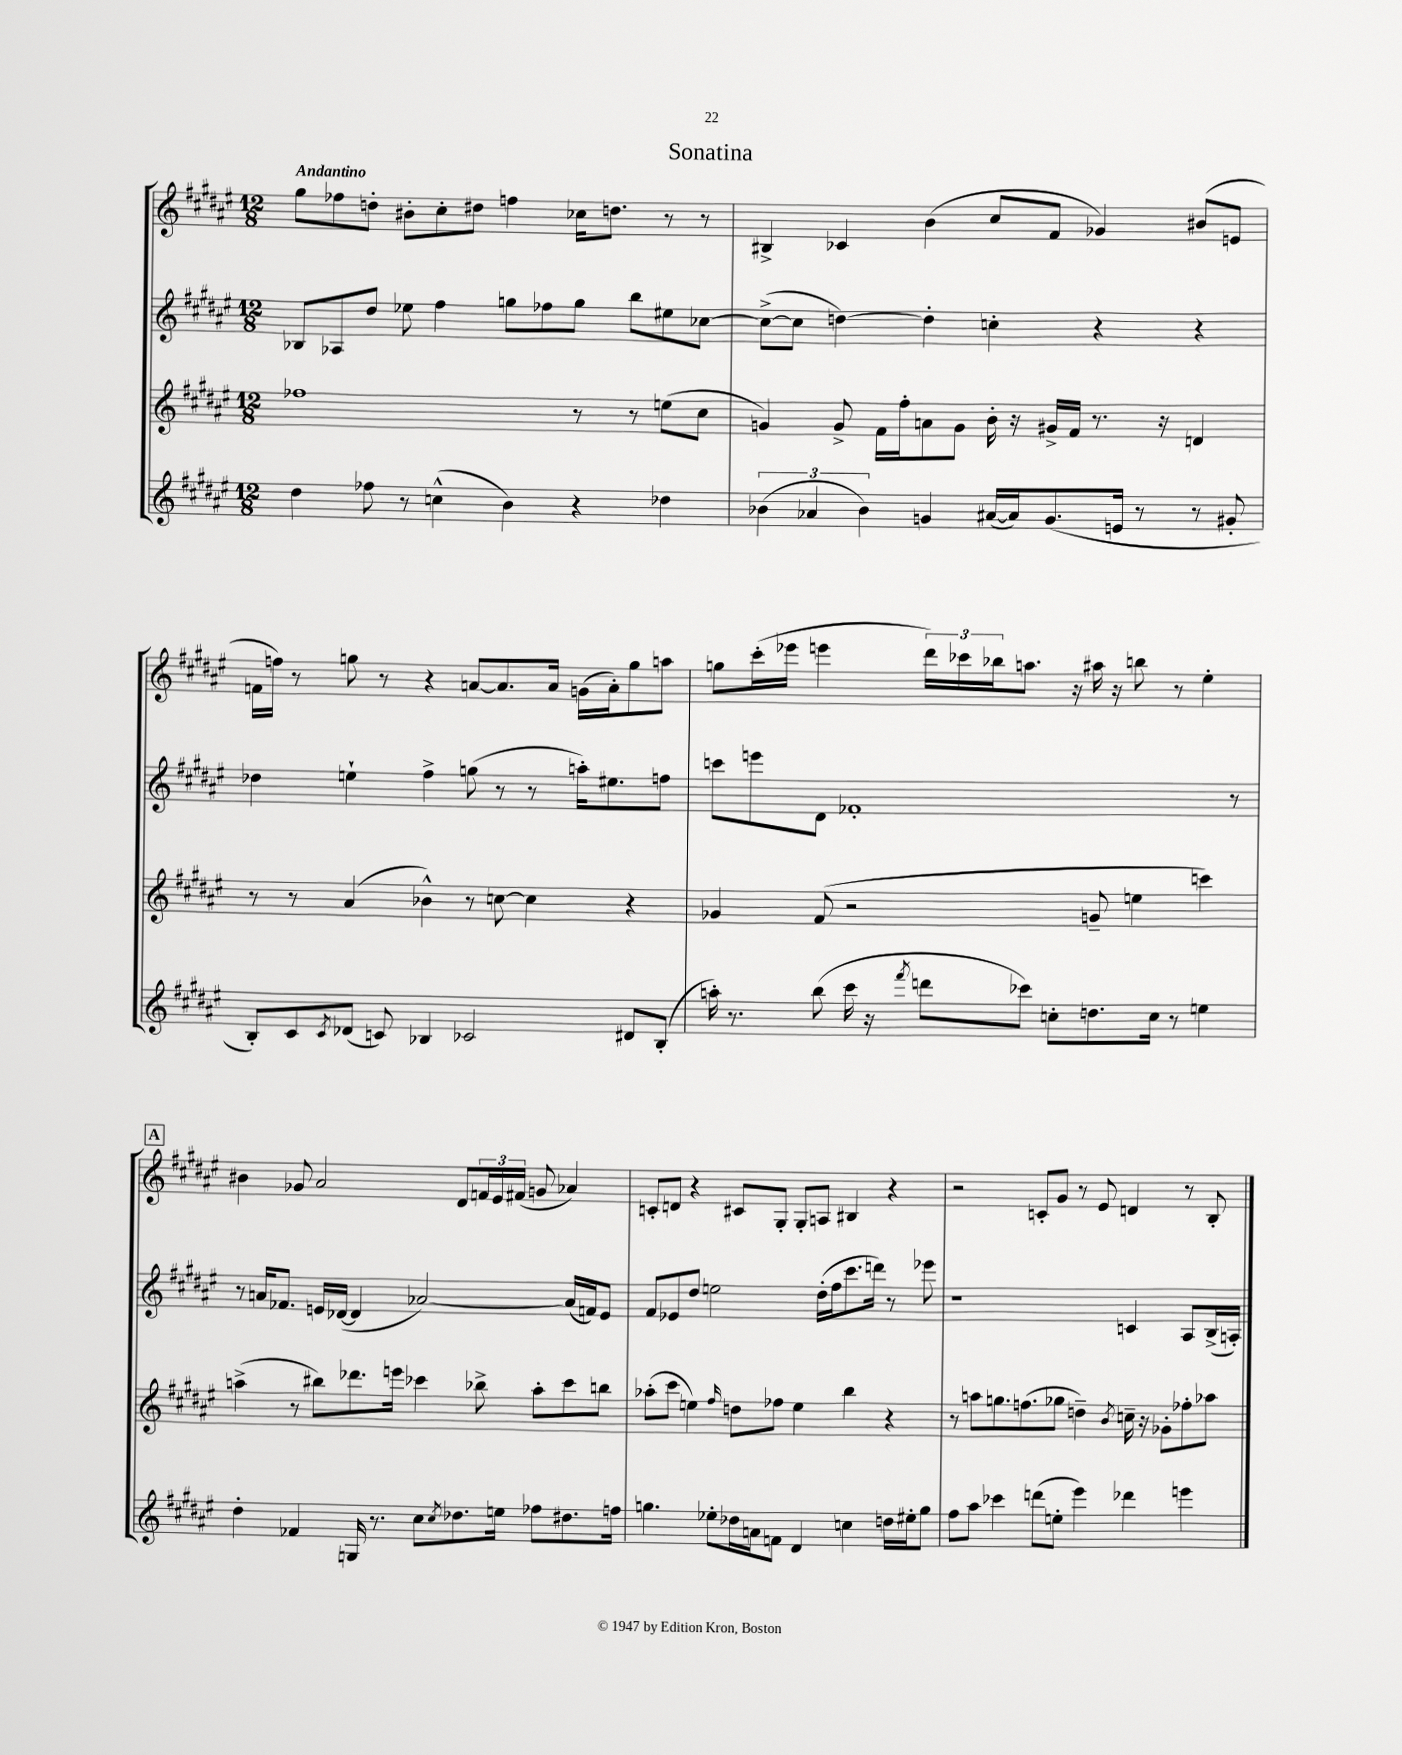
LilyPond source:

\header { title = "Sonatina" }
<<
\new StaffGroup <<
\new Staff = "s0" {
    \clef treble \key fis \major \numericTimeSignature \time 12/8 \tempo "Andantino"
    gis''8 fes''8 d''8-. bis'8-. cis''8-. dis''8 f''4 ces''16 d''8. r8 r8 |
    bis4-> ces'4 b'4( cis''8 fis'8 ges'4) bis'8( e'8 |
    f'16 f''16) r8 g''8 r8 r4 a'8~ a'8. a'16 g'16( a'16-.) g''8 a''8 |
    g''8 cis'''16-.( ees'''16 e'''4 \tuplet 3/2 { dis'''16) ces'''16 bes''16 } a''8. r16 ais''16 r16 b''8 r8 eis''4-. |
    \mark \markup { \box "A" } bis'4 ges'8 ais'2 dis'8 \tuplet 3/2 { f'16 eis'16 fis'16( } g'8 aes'4) |
    c'8-. d'8 r4 cis'8 gis8-. gis8-. a8 bis4 r4 |
    r2 c'8-. gis'8 r8 eis'8 d'4 r8 b8-. \bar "|." |
}
\new Staff = "s1" {
    \clef treble \key fis \major \numericTimeSignature \time 12/8
    bes8 aes8 dis''8 ees''8 fis''4 g''8 fes''8 g''8 b''8 eis''8 ces''8~ |
    ces''8~->( ces''8 d''4~) d''4-. c''4-. r4 r4 |
    des''4 e''4-! fis''4-> g''8( r8 r8 a''16-.) eis''8. f''8 |
    c'''8 e'''8 dis'8 fes'1-. r8 |
    \mark \markup { \box "A" } r8 a'16 fes'8. e'16 des'16~( des'4 aes'2~) aes'16( f'16) e'8 |
    fis'8 ees'8 dis''8 e''2 dis''16-.( fis''16 cis'''8. d'''16) r8 ees'''8 |
    r1 c'4 ais8 b16->( a16-.) \bar "|." |
}
\new Staff = "s2" {
    \clef treble \key fis \major \numericTimeSignature \time 12/8
    fes''1 r8 r8 e''8( cis''8 |
    g'4) g'8-> fis'16 fis''16-. a'8 g'8 b'16-. r16 gis'16-> fis'16 r8. r16 d'4 |
    r8 r8 ais'4( bes'4-^) r8 c''8~ c''4 r4 |
    ges'4 fis'8( r2 g'8-- e''4 c'''4) |
    \mark \markup { \box "A" } a''4->( r8 bis''8) des'''8. e'''16 ces'''4 bes''8-> a''8-. ces'''8 b''8 |
    aes''8-.( cis'''8 e''4) \grace { fis''16 } d''8 fes''8 e''4 b''4 r4 |
    r8 a''8 g''8. f''8.( ges''8 d''4--) \acciaccatura { b'8 } c''16-- r16 ges'8-. fes''8-. aes''8 \bar "|." |
}
\new Staff = "s3" {
    \clef treble \key fis \major \numericTimeSignature \time 12/8
    dis''4 fes''8 r8 c''4-^( b'4) r4 des''4 |
    \tuplet 3/2 { bes'4( aes'4 bes'4) } g'4 ais'16~( ais'16) g'8.( e'16 r8 r8 gis'8-. |
    b8-.) cis'8 \acciaccatura { cis'8 } des'8( c'8) bes4 ces'2 dis'8 bes8-.( |
    a''16-.) r8. b''8( cis'''16 r16 \acciaccatura { fis'''8 } d'''8 ces'''8) c''8-. d''8. c''16 r8 e''4 |
    \mark \markup { \box "A" } dis''4-. fes'4 g16 r8. cis''8 \acciaccatura { cis''8 } des''8. e''16 fes''8 dis''8. f''16 |
    g''4. ees''8-. des''16 a'16 f'8 dis'4 c''4 d''16 eis''16-. g''8 |
    fis''8 ais''8 ces'''4 d'''8( e''8-. eis'''4) des'''4 e'''4 \bar "|." |
}
>>
>>
\layout { \context { \Score \remove "Bar_number_engraver" } }
